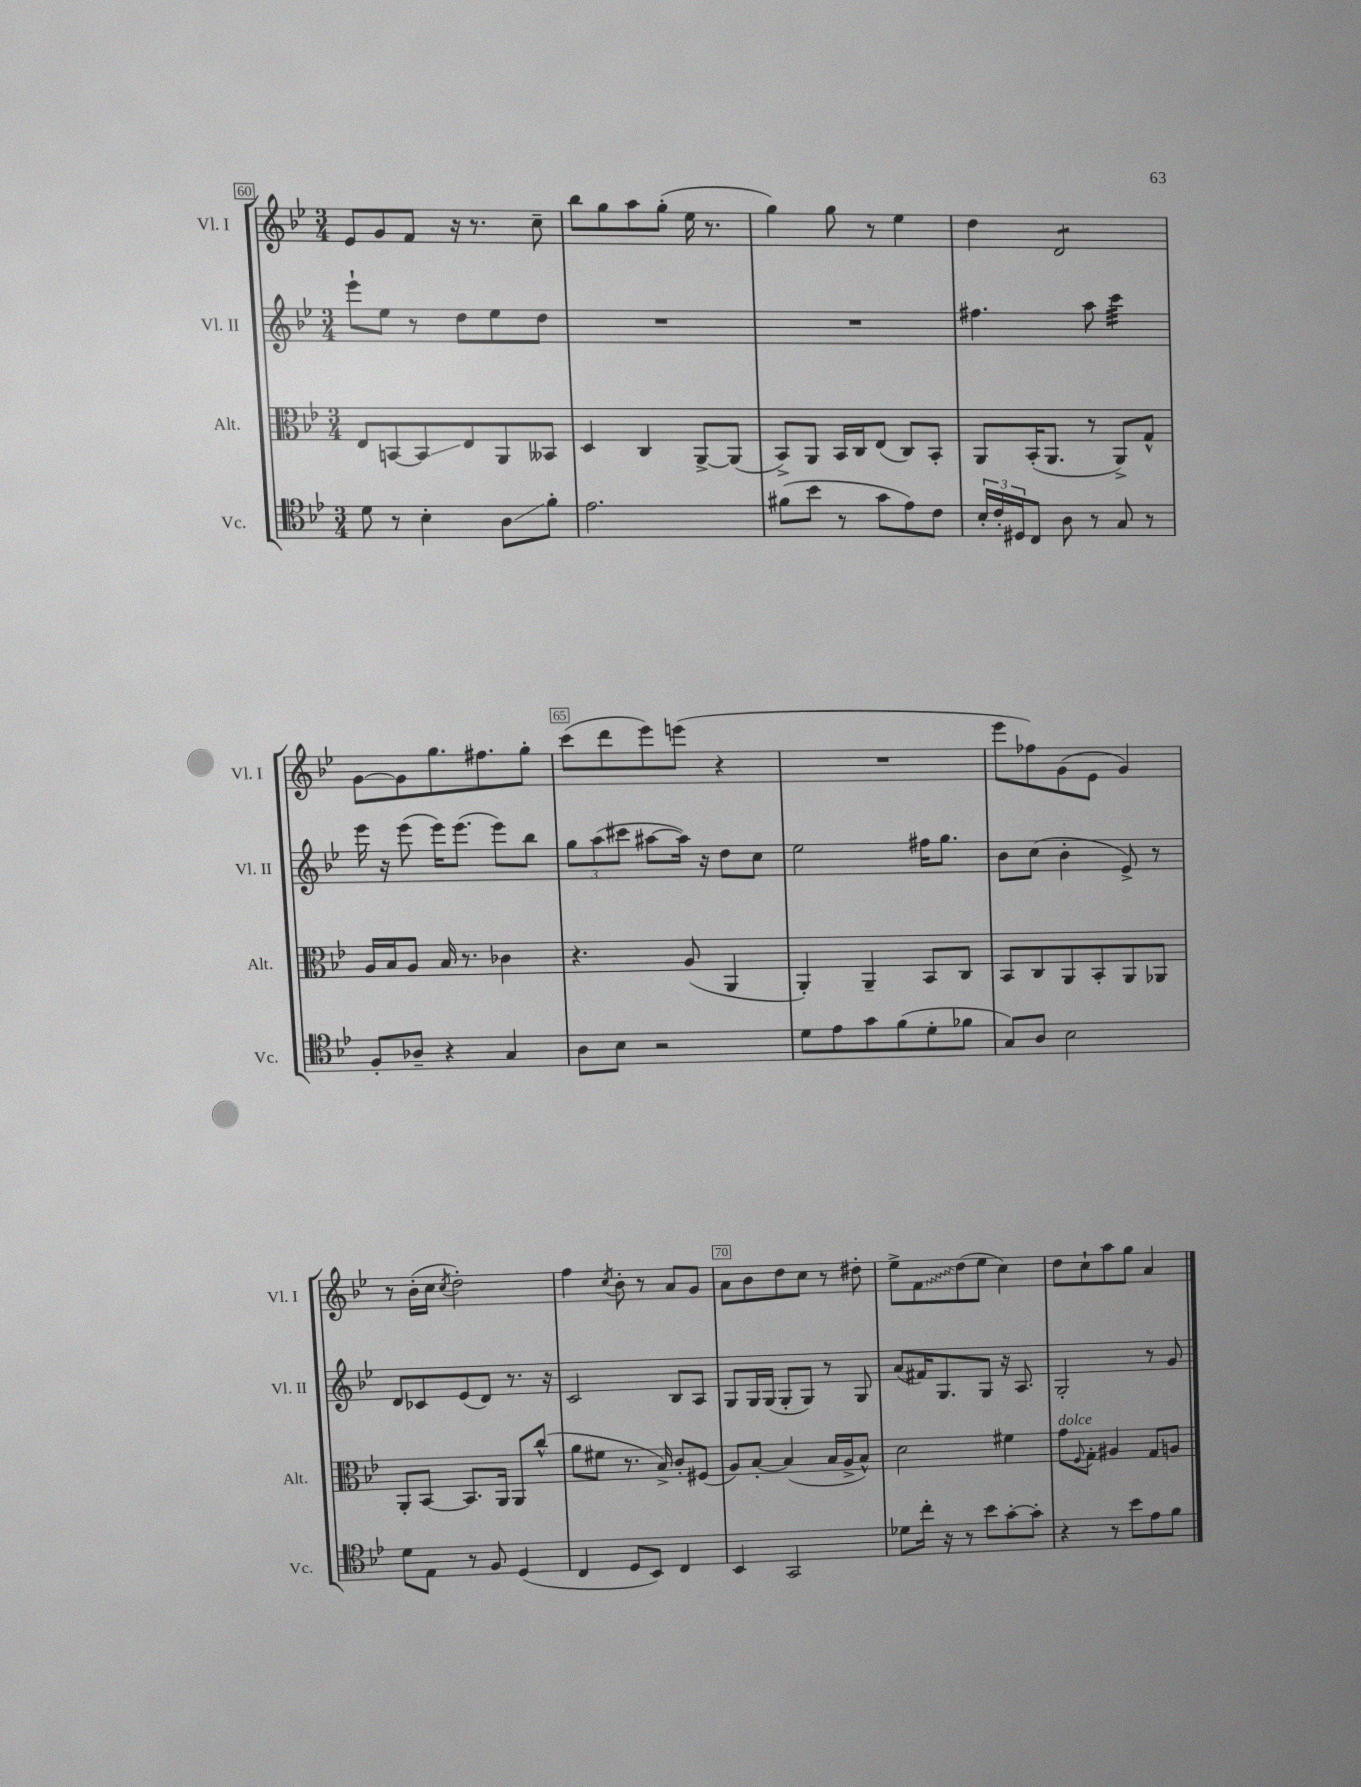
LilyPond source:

<<
\new StaffGroup <<
\new Staff = "s0" \with { instrumentName = "Vl. I" shortInstrumentName = "Vl. I" } {
    \clef treble \key bes \major \numericTimeSignature \time 3/4
    ees'8 g'8 f'8 r16 r8. c''8-- |
    bes''8 g''8 a''8 g''8-.( ees''16 r8. |
    g''4) g''8 r8 ees''4 |
    d''4 d'2:8 |
    g'8~ g'8 g''8. fis''8. g''8-. |
    c'''8( d'''8 ees'''8) e'''8( r4 |
    R2. |
    ees'''8 fes''8) g'8( ees'8 g'4) |
    r8 bes'16-.( c''16 \acciaccatura { c''8 } d''2-.) |
    f''4 \acciaccatura { c''8 } bes'8-. r8 a'8 g'8 |
    a'8 bes'8 d''8 c''8 r8 dis''8-. |
    ees''8-> \once \override Glissando.style = #'zigzag f'8\glissando d''8( ees''8 c''4) |
    d''8 c''8-! a''8 g''8 a'4 \bar "|." |
}
\new Staff = "s1" \with { instrumentName = "Vl. II" shortInstrumentName = "Vl. II" } {
    \clef treble \key bes \major \numericTimeSignature \time 3/4
    ees'''8-! ees''8 r8 d''8 ees''8 d''8 |
    R2. |
    R2. |
    fis''4. a''8 c'''4:32 |
    ees'''16 r16 ees'''8( ees'''16) ees'''8.( ees'''8) bes''8 |
    \tuplet 3/2 { g''8 a''8( cis'''8 } ais''8~ ais''16) r16 d''8 c''8 |
    ees''2 fis''16 g''8. |
    bes'8 c''8( bes'4-. ees'8->) r8 |
    d'8 ces'8 ees'8( d'8) r8. r16 |
    c'2 bes8 a8 |
    g8 g16 g16( g8-. g8) r8 g8 |
    a'8( fis'16) g8. g8 r16 a8. |
    g2-. r8 g'8 \bar "|." |
}
\new Staff = "s2" \with { instrumentName = "Alt." shortInstrumentName = "Alt." } {
    \clef alto \key bes \major \numericTimeSignature \time 3/4
    ees8 b,8~ b,8\glissando ees8 a,8 beses,8 |
    d4 c4 a,8~-> a,8( |
    bes,8->) a,8 bes,16 c16 ees8( c8) bes,8-. |
    a,8 bes,16-.( a,8. r8 a,8->) g8-^ |
    a16 bes16 a8 bes16 r8. ces'4 |
    r4. a8( a,4 |
    a,4-.) a,4-- bes,8 c8 |
    bes,8 c8 a,8 bes,8-. a,8 aes,8 |
    a,8-. bes,8~ bes,8. a,16 a,8 c''8-^( |
    a'8 fis'8 r8. bes16->) c'8-. fis8( |
    a8) bes8~-. bes4( bes16 a16-> bes8-^) |
    d'2 fis'4 |
    g'8^\markup { \italic "dolce" } \appoggiatura { f8 } g8-. ais4 g8 a8 \bar "|." |
}
\new Staff = "s3" \with { instrumentName = "Vc." shortInstrumentName = "Vc." } {
    \clef tenor \key bes \major \numericTimeSignature \time 3/4
    d'8 r8 bes4-. a8\glissando f'8-. |
    ees'2. |
    fis'8( bes'8 r8 g'8 ees'8) c'8 |
    \tuplet 3/2 { bes16-. c'16-. dis16 } c8 a8 r8 g8 r8 |
    f8-. aes8-- r4 g4 |
    a8 bes8 r2 |
    d'8 ees'8 g'8 f'8( d'8-. fes'8 |
    g8) a8 bes2 |
    d'8 ees8 r8 f8 d4( |
    c4 d8 bes,8) c4 |
    bes,4 g,2 |
    des'8 c''16-. r16 r8 bes'8 g'8~-. g'8-. |
    r4 r8 bes'8 ees'8 f'8 \bar "|." |
}
>>
>>
\layout { \context { \Score currentBarNumber = #60 \override BarNumber.break-visibility = ##(#f #t #t) barNumberVisibility = #(every-nth-bar-number-visible 5) \override BarNumber.stencil = #(make-stencil-boxer 0.1 0.3 ly:text-interface::print) } }
